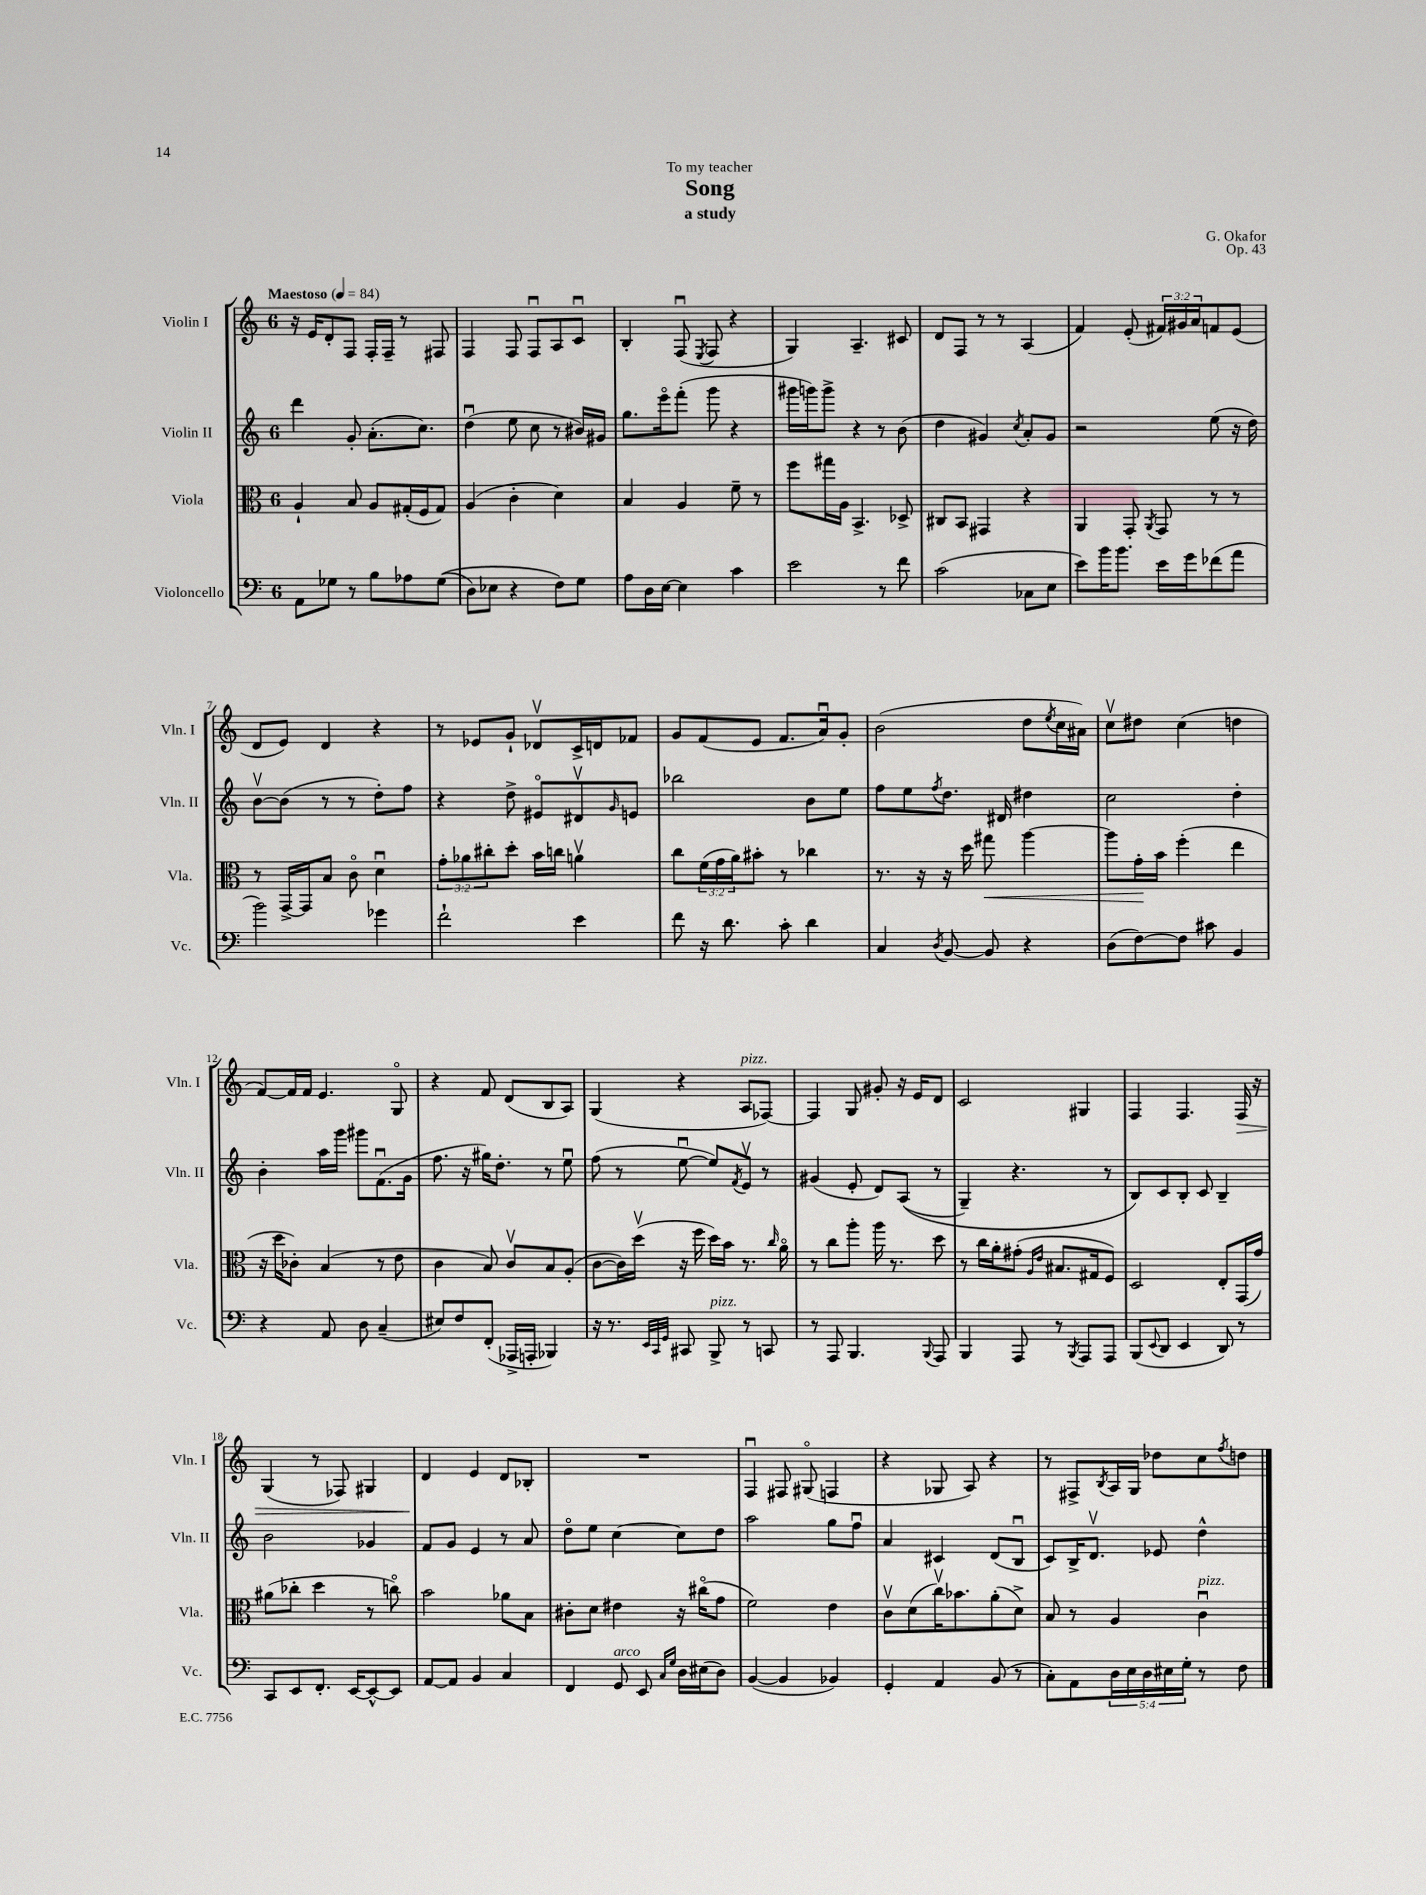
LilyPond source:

\header { title = "Song" composer = "G. Okafor" subtitle = "a study" dedication = "To my teacher" opus = "Op. 43" }
<<
\new StaffGroup <<
\new Staff = "s0" \with { instrumentName = "Violin I" shortInstrumentName = "Vln. I" } {
    \clef treble \key c \major \once \override Staff.TimeSignature.style = #'single-digit \time 6/8 \override Staff.TupletNumber.text = #tuplet-number::calc-fraction-text \tempo "Maestoso" 4 = 84
    r16 e'16 d'8-. f8 f16-. f16-- r8 fis8 |
    f4 f8 f8\downbow a8 c'8\downbow |
    b4-. f8\downbow( \acciaccatura { e8 } f8 r4 |
    g4) a4.-- cis'8 |
    d'8 f8 r8 r8 a4( |
    f'4) e'8-.( \tuplet 3/2 { fis'16) gis'16 a'16 } f'8 e'8( |
    d'8 e'8) d'4 r4 |
    r8 ees'8 g'8-! des'8\upbow c'16-> d'16 fes'8 |
    g'8 f'8( e'8 f'8. a'16\downbow) g'8-. |
    b'2( d''8 \acciaccatura { e''8 } c''16 ais'16) |
    c''8\upbow dis''8 c''4( d''4 |
    f'8~) f'16 f'16 e'4. g8\flageolet |
    r4 f'8 d'8( b8 a8) |
    g4( r4 a8^\markup { \italic "pizz." } fes8~) |
    fes4 g8 gis'8-. r16 e'16 d'8 |
    c'2 gis4 |
    f4 f4. f16\> r16 |
    g4( r8 fes8) gis4 |
    d'4\! e'4 d'8 bes8-. |
    R2. |
    f4\downbow fis8 gis8\flageolet( f4 |
    r4 ges8 a8) r4 |
    r8 fis8-> \acciaccatura { b8 } a16 g16 des''8 c''8 \acciaccatura { f''8 } d''8 \bar "|." |
}
\new Staff = "s1" \with { instrumentName = "Violin II" shortInstrumentName = "Vln. II" } {
    \clef treble \key c \major \once \override Staff.TimeSignature.style = #'single-digit \time 6/8
    d'''4 g'8-. a'8.-.( c''8.) |
    d''4\downbow( e''8 c''8 r8 bis'16) gis'16 |
    g''8. e'''16\flageolet f'''8-.( g'''8 r4 |
    gis'''16 g'''16) g'''8-> r4 r8 b'8( |
    d''4 gis'4) \acciaccatura { c''8 } a'8-. gis'8 |
    r2 e''8( r16 d''16) |
    b'8~\upbow b'8( r8 r8 d''8-.) f''8 |
    r4 d''8-> eis'8\flageolet dis'8\upbow \grace { g'16 } e'8 |
    bes''2 b'8 e''8 |
    f''8 e''8 \acciaccatura { f''8 } d''8. dis'16 dis''4 |
    c''2 d''4-. |
    b'4-. a''16 g'''16 gis'''8 f'8.\downbow( g'16 |
    f''8. r16 gis''16) d''8.-. r8 e''8\downbow |
    f''8( r8 e''8~\downbow e''8) \acciaccatura { f'8 } e'8\upbow r8 |
    gis'4( e'8-. d'8) a8(\( r8 |
    g4--) r4. r8 |
    b8\) c'8 b8-. c'8 b4-- |
    b'2 ges'4 |
    f'8 g'8 e'4 r8 a'8 |
    d''8\flageolet e''8 c''4~ c''8 d''8 |
    a''2 g''8 f''8\downbow |
    a'4 cis'4 d'8( b8\downbow |
    c'8) b16-> d'8.\upbow ees'8 d''4-^ \bar "|." |
}
\new Staff = "s2" \with { instrumentName = "Viola" shortInstrumentName = "Vla." } {
    \clef alto \key c \major \once \override Staff.TimeSignature.style = #'single-digit \time 6/8 \override Staff.TupletNumber.text = #tuplet-number::calc-fraction-text
    a4-! b8 a8 gis16-.( f16 gis8) |
    a4( c'4-. d'4) |
    b4 a4 f'8-- r8 |
    f''8 gis''16 a16 b,4.-> des8-> |
    cis8 b,8 gis,4 r4 |
    a,4 g,8-. \acciaccatura { a,8 } g,8 r8 r8 |
    r8 g,16~-> g,16 b8 c'8\flageolet d'4\downbow |
    \tuplet 3/2 { g'8-. aes'8 cis''8-. } d''8-. b'16 c''16 a'4\upbow |
    c''8 \tuplet 3/2 { f'16( g'16 a'16) } bis'8-. r8 ces''4 |
    r8. r16 r16 d''16 gis''8\< a''4~ |
    a''8 g'16-.\! b'16 f''4-.( e''4 |
    r16 d''16 ces'8-.) b4( r8 e'8 |
    c'4 b8) c'8\upbow b8 a8-.( |
    c'8~ c'16) d''16\upbow( r16 f''16 d''16) b'16 r8. \grace { c''16 } a'16\flageolet |
    r8 c''8 a''8-. a''16 r8. d''8 |
    r8 c''16 a'16-. gis'8-.( \grace { a16 e'16 } bis8. gis16 f8) |
    d2 e8-. g,16( g'16) |
    ais'8( ces''8-. d''4 r8 c''8\flageolet) |
    b'2 aes'8 b8 |
    cis'8-. d'8 eis'4 r16 cis''16\flageolet( g'8 |
    f'2) e'4 |
    c'8\upbow d'8( c''16\upbow) bes'8. a'8-.( d'8->) |
    b8 r8 a4 c'4\downbow^\markup { \italic "pizz." } \bar "|." |
}
\new Staff = "s3" \with { instrumentName = "Violoncello" shortInstrumentName = "Vc." } {
    \clef bass \key c \major \once \override Staff.TimeSignature.style = #'single-digit \time 6/8 \override Staff.TupletNumber.text = #tuplet-number::calc-fraction-text
    a,8 ges8 r8 b8 aes8 ges8(\( |
    d8) ees8 r4 f8\) g8 |
    a8 d16 e16~ e4 c'4 |
    e'2 r8 f'8 |
    c'2( ces8 e8 |
    e'8) b'16 b'8. e'16 g'16 fes'8( a'8 |
    b'2) ges'4 |
    f'2-! e'4 |
    f'8 r16 d'8. c'8-. d'4 |
    c4 \acciaccatura { d8 } b,8~ b,8 r4 |
    d8( f8~) f8 cis'8 b,4 |
    r4 a,8 d8 c4--( |
    eis8) f8 f,8-.( aes,,16-> a,,16-. bes,,4) |
    r16 r8. \grace { e,32 c,32 g,32 } cis,8 b,,8->^\markup { \italic "pizz." } r8 c,8 |
    r8 a,,8 b,,4. \appoggiatura { b,,8 } a,,8 |
    b,,4 a,,8 r8 \acciaccatura { b,,8 } a,,8 a,,8 |
    b,,8( \appoggiatura { e,8 } d,8 e,4 d,8) r8 |
    c,8 e,8 f,8.-. e,16~ e,8~-^ e,8 |
    a,8~ a,8 b,4 c4 |
    f,4 g,8^\markup { \italic "arco" } e,8 \grace { c16 g16 } d16 eis16( d8) |
    b,4~( b,4 bes,4) |
    g,4-. a,4 b,8( r8 |
    c8-.) a,8 \tuplet 5/4 { d16 e16 d16 eis16 g16-. } r8 f8 \bar "|." |
}
>>
>>
